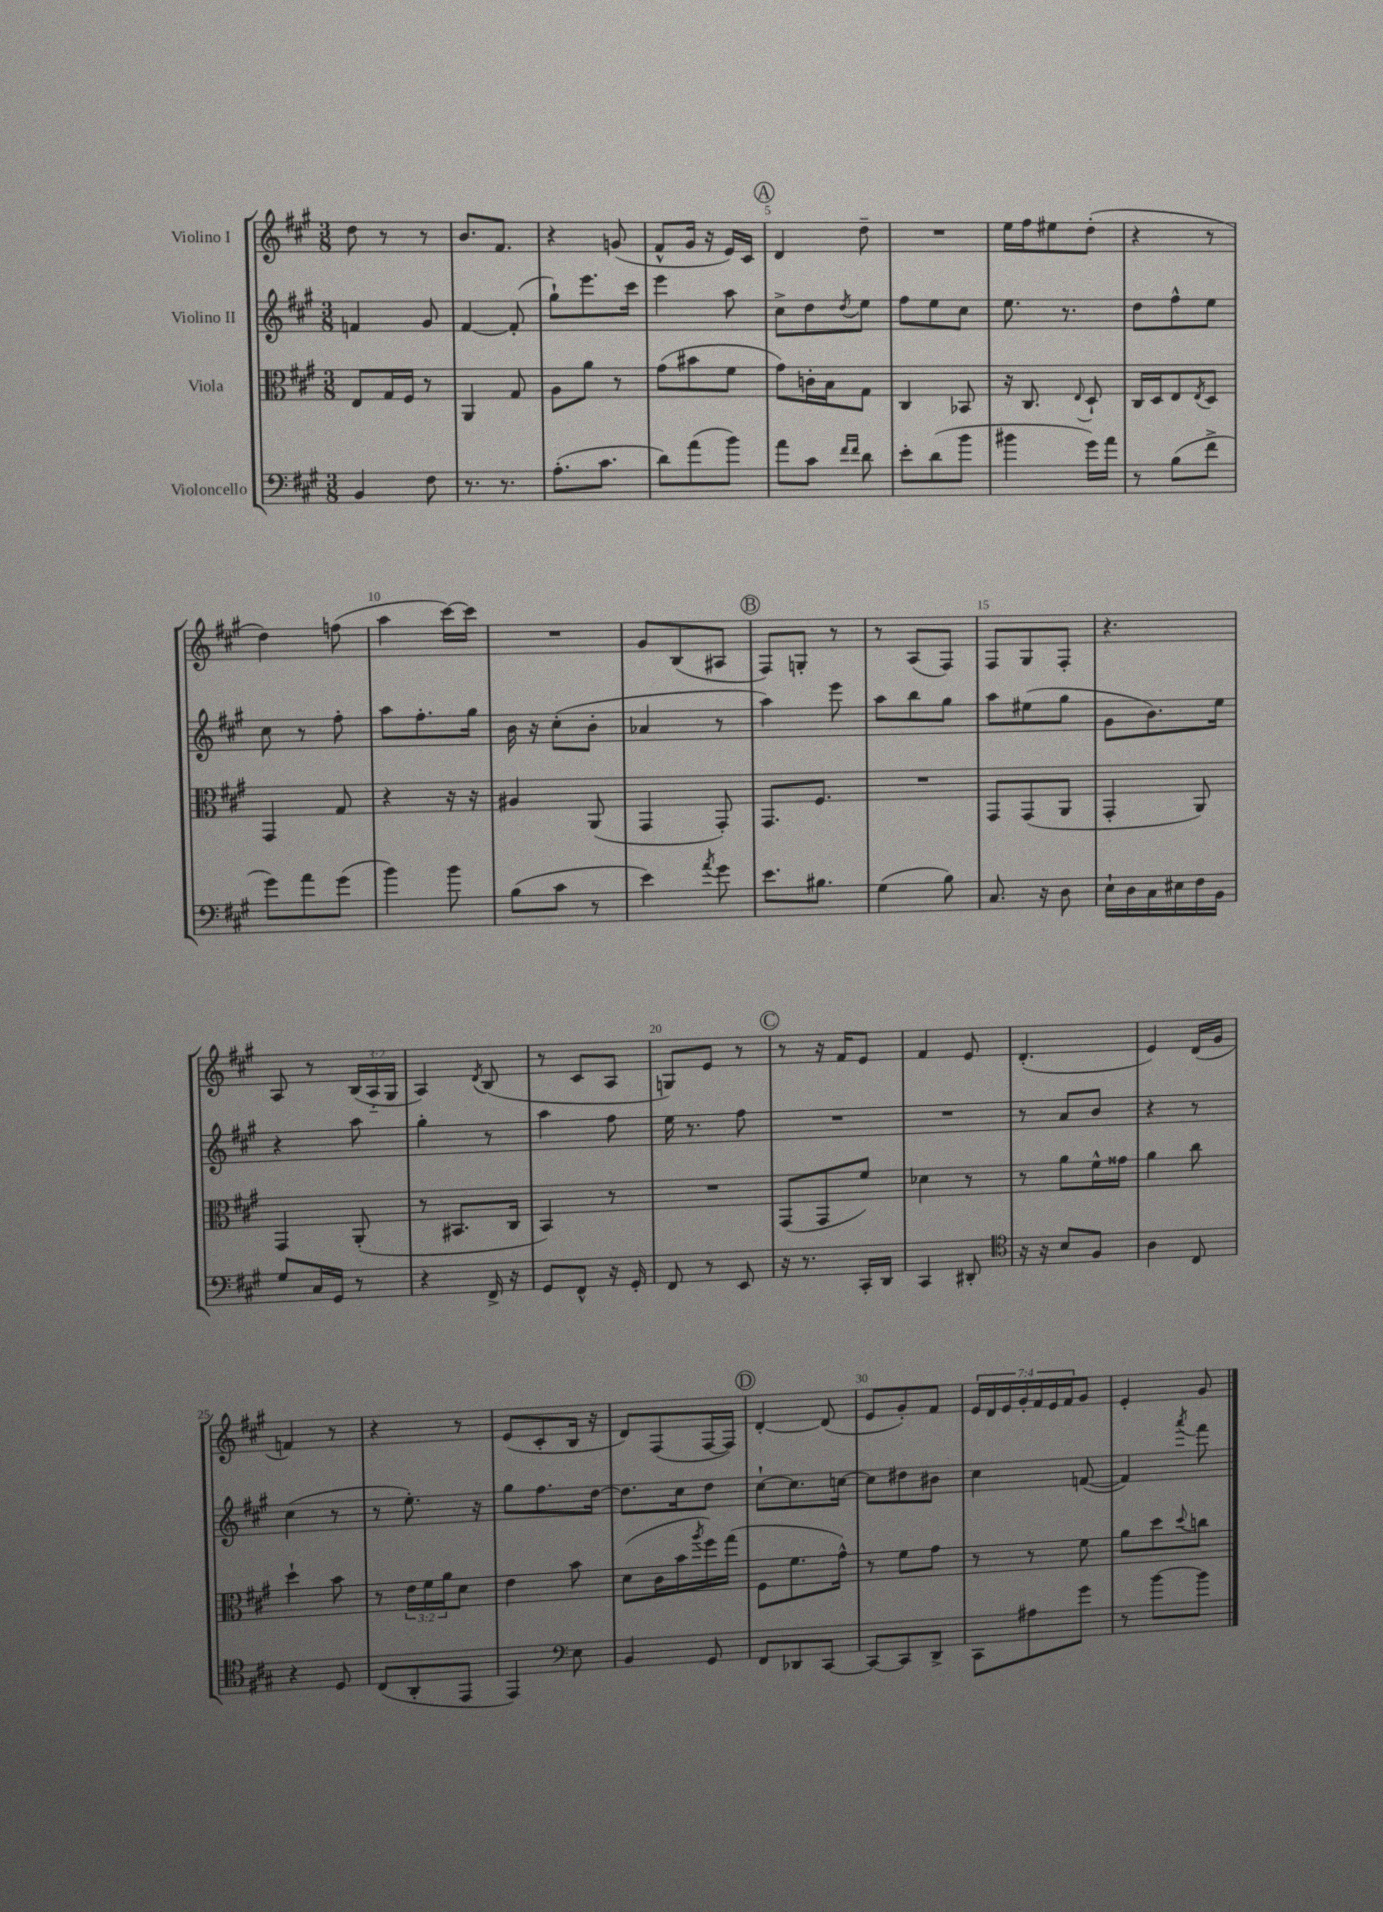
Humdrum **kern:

**kern	**kern	**kern	**kern
*staff4	*staff3	*staff2	*staff1
*clefF4	*clefC3	*clefG2	*clefG2
*k[f#c#g#]	*k[f#c#g#]	*k[f#c#g#]	*k[f#c#g#]
*M3/8	*M3/8	*M3/8	*M3/8
4BB	8E	4f	8dd
.	16G#	.	8r
.	16F#	.	.
8F#	8r	8g#	8r
=	=	=	=
8.r	4AA	[4f#	8.b
8.r	.	.	8.f#
.	8G#	(8f#']	.
=	=	=	=
(8.A'	8A	8gg#`)	4r
.	8a	8.eee	.
8.c#	.	.	.
.	8r	.	(8g
.	.	16ccc#	.
=	=	=	=
8d)	(8g#	4eee	8f#^^
(8a	8b#	.	16g#
.	.	.	16r
8b)	8f#	8aa	16e)
.	.	.	16c#
=	=	=	=
8a	8g#)	8cc#^	4d
8c#	16c'	8dd	.
.	16B	.	.
16qqf#	.	.	.
16qqf#	.	8qdd	.
8d	8G#	8ee	8dd~
=	=	=	=
8e'	4C#	8ff#	4.r
(8d	.	8ee	.
8b	8BB-	8cc#	.
=	=	=	=
4b#	16r	8.ee	16ee
.	8.C#	.	16ff#
.	.	.	8ee#
.	.	8.r	.
.	8qqE	.	.
16g#)	8D`	.	(8dd'
16a	.	.	.
=	=	=	=
8r	16C#	8dd	4r
.	16D	.	.
(8B	8E	8ff#^^	.
.	8qE	.	.
8f#^	8D	8ee	8r
=	=	=	=
8g#)	4GG#	8cc#	4dd)
8a	.	8r	.
(8g#	8G#	8ff#'	(8ff
=	=	=	=
4b)	4r	8aa	4aa
.	.	8.ff#'	.
8b	16r	.	[16ccc#)
.	16r	16gg#	16ccc#]
=	=	=	=
(8B	4A#	16b	4.r
.	.	16r	.
8c#	.	(8cc#'	.
8r	(8AA	8b'	.
=	=	=	=
4e)	4GG#	4a-	8g#
.	.	.	(8B
8qa	.	.	.
8g#	8GG#')	8r	8A#
=	=	=	=
8.e	8.GG#	4aa)	8F#)
.	.	.	8G'
8.B#	8.F#	.	.
.	.	8eee	8r
=	=	=	=
(4G#	4.r	8aa	8r
.	.	8bb	(8A
8B)	.	8gg#	8F#)
=	=	=	=
8.C#	8GG#	8aa	8F#
.	(8GG#	(8ee#	8G#
16r	.	.	.
8D	8AA	8gg#	8F#'
=	=	=	=
16E`	4GG#'	8g#	4.r
16D	.	.	.
16C#	.	8.b)	.
16E#	.	.	.
16F#	8AA)	.	.
16BB	.	16ee	.
=	=	=	=
8G#	4GG#	4r	8A
16C#	.	.	8r
16GG#	.	.	.
8r	(8AA'	8aa	(24B
.	.	.	24A'~
.	.	.	24G#
=	=	=	=
4r	8r	4gg#'	4A)
.	8.BB#	.	.
.	.	.	8qd
16FF#^	.	8r	(8B
16r	16C#	.	.
=	=	=	=
8GG#	4BB)	4aa	8r
8FF#^^	.	.	8c#
16r	8r	8ff#	8A
16GG#'	.	.	.
=	=	=	=
8FF#	4.r	16ee	8G)
.	.	8.r	.
8r	.	.	8e
8EE	.	8ff#	8r
=	=	=	=
16r	(8GG#	4.r	8r
8.r	.	.	.
.	8GG#	.	16r
.	.	.	16f#
16CC#'	8f#)	.	8e
16DD	.	.	.
=	=	=	=
4CC#	4d-	4.r	4f#
8DD#'	8r	.	8e
=	=	=	=
*clefC4	*	*	*
16r	8r	8r	(4.d'
16r	.	.	.
8B	8a	8a	.
8F#	16f#^^	8b	.
.	16g##	.	.
=	=	=	=
4A	4a	4r	4e)
8C#	8cc#	8r	(16d
.	.	.	16g#
=	=	=	=
4r	4dd`	(4cc#	4f)
8D	8b	8r	8r
=	=	=	=
(8C#	8r	8r	4r
8AA'	24e	8.ee')	.
.	24f#	.	.
.	24a	.	.
8EE	8d	.	8r
.	.	16r	.
=	=	=	=
4EE)	4e	8gg#	(8e
.	.	8.ff#	8c#'
*clefF4	*	*	*
8E	8b	.	16B
.	.	[16dd	16r
=	=	=	=
4BB	(8d	8.dd]	8d)
.	16c#	.	(8F#
.	16b	16cc#	.
.	8qaa	.	.
8GG#	16ff#)	8dd	[16F#
.	(16gg#	.	16F#])
=	=	=	=
8FF#	8F#	[8cc#`	[4d'
8DD-	8.f#	8.cc#]	.
[8CC#	.	.	(8d]
.	16g#^^)	[16cc	.
=	=	=	=
8CC#_	8r	8cc]	8e
8CC#]	8f#	8dd#	8g#')
8DD^	8g#	8b#	8f#
=	=	=	=
8CC#	8r	4cc#	28e
.	.	.	28d
.	.	.	28e
.	.	.	28g#'
8A#	8r	.	.
.	.	.	28f#
.	.	.	28e
.	.	.	28f#
8g#	8f#	([8f	8g#
=	=	=	=
8r	8a	4f])	4e'
[8b	8dd	.	.
.	8qqdd	8qaaa	.
8b]	8cc	8fff#	8g#
==	==	==	==
*-	*-	*-	*-
